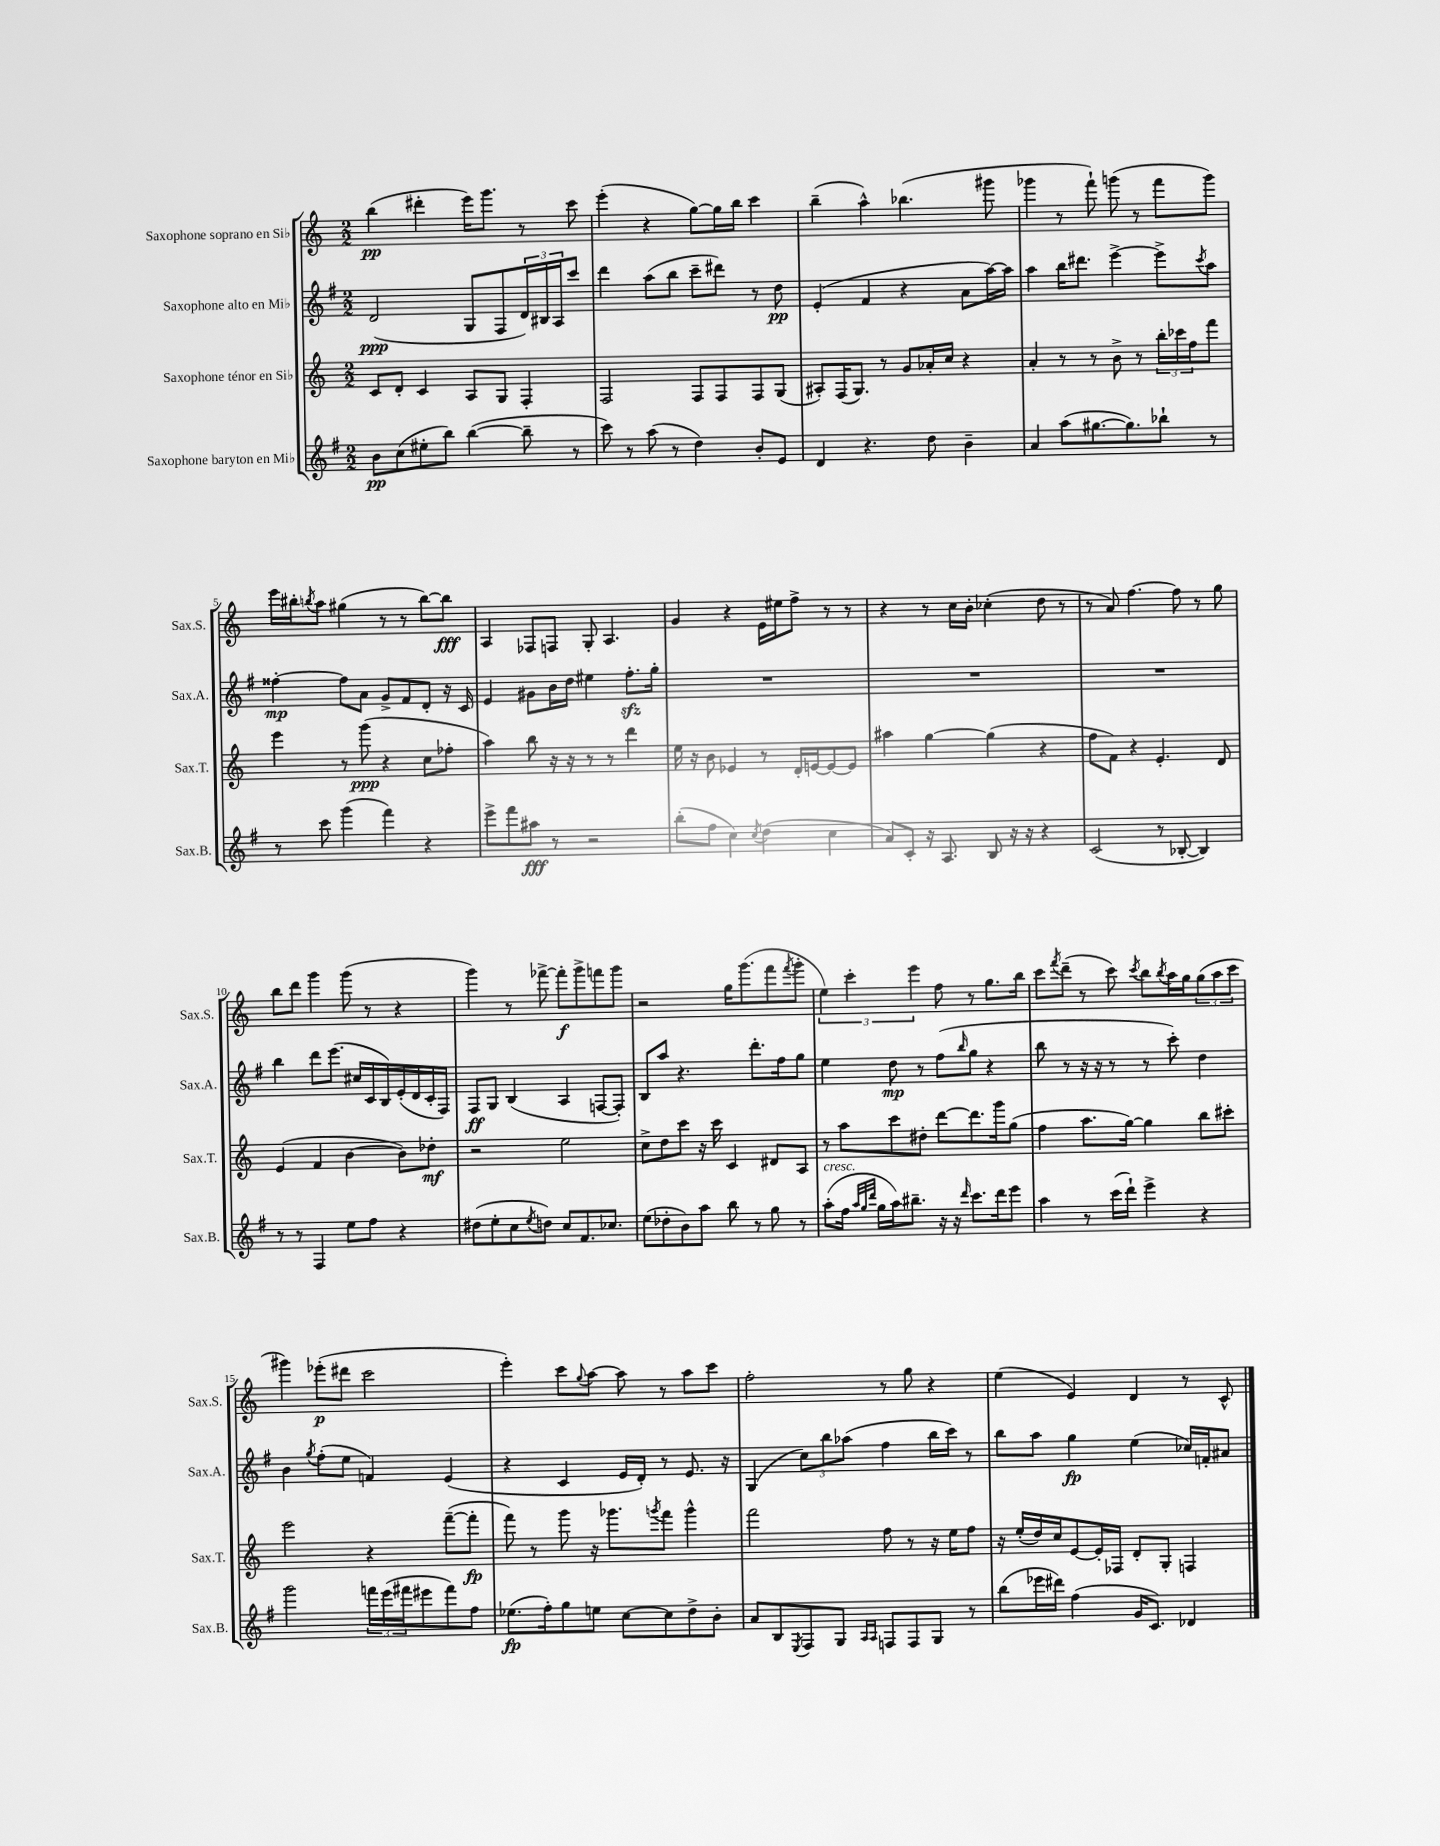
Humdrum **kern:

**kern	**dynam	**kern	**dynam	**kern	**dynam	**kern	**dynam
*part4	*part4	*part3	*part3	*part2	*part2	*part1	*part1
*staff4	*staff4	*staff3	*staff3	*staff2	*staff2	*staff1	*staff1
*I"Saxophone baryton en Mi♭	*	*I"Saxophone ténor en Si♭	*	*I"Saxophone alto en Mi♭	*	*I"Saxophone soprano en Si♭	*
*I'Sax.B.	*	*I'Sax.T.	*	*I'Sax.A.	*	*I'Sax.S.	*
*clefG2	*	*clefG2	*	*clefG2	*	*clefG2	*
*k[f#]	*	*k[]	*	*k[f#]	*	*k[]	*
*M2/2	*	*M2/2	*	*M2/2	*	*M2/2	*
=1	=1	=1	=1	=1	=1	=1	=1
8b\L	pp	8c/L	.	(2d/	ppp	(4bb\	pp
(8cc\	.	8d'/J	.	.	.	.	.
8ee#X'\	.	4c/	.	.	.	4ddd#X'\	.
8bb\J)	.	.	.	.	.	.	.
([4bb\	.	8A/L	.	8G/L	.	16eee\KL)	.
.	.	.	.	.	.	8.ggg\J	.
.	.	8G/J	.	8F#/	.	.	.
8bb~\]	.	4F'/	.	24d/L)	.	8r	.
.	.	.	.	24B#X/	.	.	.
.	.	.	.	24A/J	.	.	.
8r	.	.	.	8ccc/J	.	8ccc\	.
=2	=2	=2	=2	=2	=2	=2	=2
8ccc\)	.	2F/	.	4ddd\	.	(4eee'\	.
8r	.	.	.	.	.	.	.
(8aa\	.	.	.	(8aa\L	.	4r	.
8r	.	.	.	8bb\J	.	.	.
4dd\)	.	8F/L	.	8ccc~\L	.	[8gg\L)	.
.	.	8F/	.	8ddd#X\J)	.	16gg\L]	.
.	.	.	.	.	.	16bb\JJ	.
8b'/L	.	8F/	.	8r	.	4ccc\	.
8e/J	.	(8G/J	.	8dd\	pp	.	.
=3	=3	=3	=3	=3	=3	=3	=3
4d/	.	8A#X'/L)	.	(4e'/	.	(4bb~\	.
.	.	(16F/K	.	.	.	.	.
.	.	8.G/J)	.	.	.	.	.
4.r	.	.	.	4f#/	.	4aa^^\)	.
.	.	8r	.	.	.	.	.
.	.	8g/L	.	4r	.	(4.bb-X\	.
8dd\	.	16a-X'/L	.	.	.	.	.
.	.	16cc/JJ	.	.	.	.	.
4b~\	.	4r	.	8a\L	.	.	.
.	.	.	.	[16aa\L)	.	8ggg#X\	.
.	.	.	.	16aa\JJ]	.	.	.
=4	=4	=4	=4	=4	=4	=4	=4
4a/	.	4a'/	.	4aa\	.	4ggg-X\	.
(8aa\L	.	8r	.	16bb\KL	.	8r	.
.	.	.	.	8.ddd#X\J	.	.	.
[8.gg#X\	.	8r	.	.	.	8fff`\)	.
.	.	8b^\	.	[4eee^\	.	(8gggn\	.
8.gg#\])	.	.	.	.	.	.	.
.	.	8r	.	.	.	8r	.
8bb-X`\J	.	24bb'\LL	.	8eee^\L]	.	8fff\L	.
.	.	24ccc-X\	.	.	.	.	.
.	.	24ff\J	.	.	.	.	.
.	.	.	.	8qccc/	.	.	.
8r	.	8fff\J	.	8aa\J	.	8ggg\J)	.
!!LO:LB:g=z
=5	=5	=5	=5	=5	=5	=5	=5
8r	.	4eee\	.	[4ff##X'\	mp	16eee\LL	.
.	.	.	.	.	.	16bb#X'\J	.
.	.	.	.	.	.	8qbbn/	.
8ccc\	.	.	.	.	.	8aa\J	.
(4ggg\	.	8r	.	8ff##\L]	.	(4gg#X\	.
.	.	(8ggg\	ppp	8a\J	.	.	.
4fff#\)	.	4r	.	8g^/L	.	8r	.
.	.	.	.	8f#/	.	8r	.
4r	.	8cc\L	.	8d'/J	.	[8bb\L)	.
.	.	8ff-X'\J	.	16r	.	8bb\J]	fff
.	.	.	.	16c/	.	.	.
=6	=6	=6	=6	=6	=6	=6	=6
8eee^\L	.	4aa\)	.	4e/	.	4A/	.
8fff#\	.	.	.	.	.	.	.
8aa#X\J	fff	8bb\	.	8g#X\L	.	8F-X/L	.
8r	.	16r	.	16b\L	.	8Fn/J	.
.	.	16r	.	16dd\JJ	.	.	.
2r	.	8r	.	4ee#X\	.	8G'/	.
.	.	8r	.	.	.	4.A/	.
.	.	4ddd\	.	8.ff#zz'\L	.	.	.
.	.	.	.	16gg'\Jk	.	.	.
=7	=7	=7	=7	=7	=7	=7	=7
(8bb'\L	.	16ee\	.	1r	.	4g/	.
.	.	16r	.	.	.	.	.
8ff#\J	.	8b\	.	.	.	.	.
4cc\)	.	4e-X/	.	.	.	4r	.
8qcc/	.	.	.	.	.	.	.
(4dd\	.	8r	.	.	.	16e\LL	.
.	.	.	.	.	.	16ee#X\J	.
.	.	16d'/LL	.	.	.	8ff^\J	.
.	.	[16en/J	.	.	.	.	.
4cc\	.	8e/_	.	.	.	8r	.
.	.	8e/J]	.	.	.	8r	.
=8	=8	=8	=8	=8	=8	=8	=8
8a/L)	.	4aa#X\	.	1r	.	4r	.
8c'/J	.	.	.	.	.	.	.
16r	.	[4gg\	.	.	.	8r	.
8.A/	.	.	.	.	.	.	.
.	.	.	.	.	.	16cc\LL	.
.	.	.	.	.	.	16b'\JJ	.
8B/	.	(4gg\]	.	.	.	(4cc-X'\	.
16r	.	.	.	.	.	.	.
16r	.	.	.	.	.	.	.
4r	.	4r	.	.	.	8dd\	.
.	.	.	.	.	.	8r	.
=9	=9	=9	=9	=9	=9	=9	=9
(2c/	.	8ff\L	.	1r	.	8r	.
.	.	8f\J)	.	.	.	8a/)	.
.	.	4r	.	.	.	[4.ff\	.
8r	.	4.e'/	.	.	.	.	.
[8B-X'/	.	.	.	.	.	8ff\]	.
4B-/])	.	.	.	.	.	8r	.
.	.	8d/	.	.	.	8gg\	.
!!LO:LB:g=z
=10	=10	=10	=10	=10	=10	=10	=10
8r	.	(4e/	.	4bb\	.	8bb\L	.
8r	.	.	.	.	.	8ddd\J	.
4F#/	.	4f/	.	8ddd\L	.	4ggg\	.
.	.	.	.	(8.eee\J	.	.	.
8ee\L	.	[4b\	.	.	.	(8ggg\	.
.	.	.	.	16cc#X/LL	.	.	.
8ff#\J	.	.	.	16c/	.	8r	.
.	.	.	.	16B/)	.	.	.
4r	.	8b\L])	.	(16e'/	.	4r	.
.	.	.	.	16d/	.	.	.
.	.	8dd-X'\J	mf	16c'/	.	.	.
.	.	.	.	16F#/JJ)	.	.	.
=11	=11	=11	=11	=11	=11	=11	=11
(8dd#X\L	.	2r	.	8F#/L	ff	4ggg\)	.
8ee'\	.	.	.	8G/J	.	.	.
8cc\	.	.	.	(4B/	.	8r	.
8qee/	.	.	.	.	.	.	.
8ddn\J)	.	.	.	.	.	[8fff-X^\	.
8cc/L	.	2ee\	.	4A/	.	8fff-'\L]	f
8.f#/	.	.	.	.	.	8ggg^\	.
.	.	.	.	[8Fn/L	.	8fffn\	.
8.cc-X/J	.	.	.	.	.	.	.
.	.	.	.	8F'/J])	.	8ggg\J	.
=12	=12	=12	=12	=12	=12	=12	=12
(8ee\L	.	8cc^\L	.	8B/L	.	2r	.
8dd-X'\	.	8dd\	.	8aa/J	.	.	.
8b\)	.	8ccc\J	.	4.r	.	.	.
8aa\J	.	16r	.	.	.	.	.
.	.	16ccc\	.	.	.	.	.
8bb\	.	4c/	.	.	.	16gg\KL	.
.	.	.	.	.	.	(8.ggg\	.
8r	.	.	.	8.ddd'\L	.	.	.
8gg\	.	8d#X/L	.	.	.	8fff\	.
.	.	.	.	16ff#\k	.	.	.
.	.	.	.	.	.	8qfff/	.
8r	.	8A/J	.	8gg\J	.	8ggg'\J	.
=13	=13	=13	=13	=13	=13	=13	=13
!LO:TX:a:i:t=cresc.	!	!	!	!	!	!	!
(8aa'\L	.	8r	.	4ee\	.	6ee\)	.
16ff#\Jk	.	8aa\L	.	.	.	.	.
.	.	.	.	.	.	6ccc'\	.
32qqaa/LLL	.	.	.	.	.	.	.
32qqgg/	.	.	.	.	.	.	.
32qqddd/JJJ	.	.	.	.	.	.	.
16gg\LL	.	.	.	.	.	.	.
16aa\J)	.	8ccc\	.	8dd\	mp	.	.
8.bb#X~\J	.	.	.	.	.	.	.
.	.	.	.	.	.	6eee\	.
.	.	8dd#X'\J	.	8r	.	.	.
16r	.	[8ddd\L	.	(8ff#\L	.	8ff\	.
16r	.	.	.	.	.	.	.
16qqddd/	.	.	.	16qqbb/	.	.	.
8.ccc\L	.	8.ddd\]	.	8gg\J	.	8r	.
.	.	.	.	4r	.	8.gg\L	.
16ddd\k	.	16ggg\k	.	.	.	.	.
8eee\J	.	(8gg\J	.	.	.	.	.
.	.	.	.	.	.	16bb\Jk	.
=14	=14	=14	=14	=14	=14	=14	=14
4aa\	.	4ff\	.	8bb\	.	8ccc\L	.
.	.	.	.	.	.	8qfff/	.
.	.	.	.	8r	.	(8ddd~\J	.
8r	.	8.aa\L	.	16r	.	8r	.
.	.	.	.	16r	.	.	.
(16ccc\LL	.	.	.	8r	.	8ccc\)	.
16ddd`\JJ)	.	[16gg\Jk)	.	.	.	.	.
.	.	.	.	.	.	8qccc/	.
4eee^\	.	4gg\]	.	8r	.	8bb\L	.
.	.	.	.	.	.	8qbb/	.
.	.	.	.	8ccc'\)	.	16aa\L	.
.	.	.	.	.	.	16gg\J	.
4r	.	8bb\L	.	4dd\	.	(12gg\	.
.	.	.	.	.	.	12aa\	.
.	.	8ccc#X'\J	.	.	.	.	.
.	.	.	.	.	.	12ccc\J	.
!!LO:LB:g=z
=15	=15	=15	=15	=15	=15	=15	=15
2ggg\	.	2eee\	.	4b\	.	4ggg#X\)	.
.	.	.	.	8qgg/	.	.	.
.	.	.	.	(8ff#'\L	.	(8eee-X'\L	p
.	.	.	.	8ee\J	.	8ddd#X\J	.
24fffn\LL	.	4r	.	4fn/)	.	2ccc\	.
(24eee\	.	.	.	.	.	.	.
24fff#X\J	.	.	.	.	.	.	.
8eee#X\	.	.	.	.	.	.	.
8fff#\)	.	([8fff~\L	.	(4e/	.	.	.
8ff#\J	.	8fff'\J]	fp	.	.	.	.
=16	=16	=16	=16	=16	=16	=16	=16
(8.ee-X\L	fp	8fff\)	.	4r	.	4eee'\)	.
.	.	8r	.	.	.	.	.
16ff#'\k)	.	.	.	.	.	.	.
8gg\	.	8ggg\	.	4c/	.	8ccc\L	.
.	.	.	.	.	.	8qqgg/	.
8een\J	.	16r	.	.	.	[8aa\J	.
.	.	8.ggg-X\L	.	.	.	.	.
[8cc\L	.	.	.	16e/LL	.	8aa\]	.
.	.	.	.	16d'/JJ)	.	.	.
.	.	8qgggn/	.	.	.	.	.
8cc\]	.	8fff\J	.	8r	.	8r	.
8dd^\	.	4ggg^^\	.	8.e/	.	8aa\L	.
8b'\J	.	.	.	.	.	8ccc\J	.
.	.	.	.	16r	.	.	.
=17	=17	=17	=17	=17	=17	=17	=17
8a/L	.	2fff\	.	(4G/	.	2ff'\	.
8B/	.	.	.	.	.	.	.
8qE/	.	.	.	.	.	.	.
8F#/	.	.	.	12cc\L)	.	.	.
.	.	.	.	12bb\	.	.	.
8G/J	.	.	.	.	.	.	.
.	.	.	.	(12aa-X\J	.	.	.
16qqA/LL	.	.	.	.	.	.	.
16qqA/JJ	.	.	.	.	.	.	.
8Fn/L	.	8ff\	.	4ff#\	.	8r	.
8F/	.	8r	.	.	.	8gg\	.
8G/J	.	16r	.	16bb\LL	.	4r	.
.	.	16ee\KL	.	16ccc\JJ)	.	.	.
8r	.	8ff\J	.	8r	.	.	.
=18	=18	=18	=18	=18	=18	=18	=18
(8bb\L	.	16r	.	8bb\L	.	(4ee\	.
.	.	(16ee'/LL	.	.	.	.	.
16eee-X\L	.	16dd/)	.	8aa\J	.	.	.
16ddd#X\JJ)	.	16cc/J	.	.	.	.	.
(4ff#\	.	[8e/	.	4gg\	fp	4e/)	.
.	.	16e'/L]	.	.	.	.	.
.	.	16F-X/JJ	.	.	.	.	.
16g/KL	.	8d'/L	.	(4ee\	.	4d/	.
8.c/J)	.	.	.	.	.	.	.
.	.	8G'/J	.	.	.	.	.
4d-X/	.	4Fn/	.	16cc-X/LL)	.	8r	.
.	.	.	.	16fn'/J	.	.	.
.	.	.	.	8a#X/J	.	8c^^/	.
==	==	==	==	==	==	==	==
*-	*-	*-	*-	*-	*-	*-	*-
